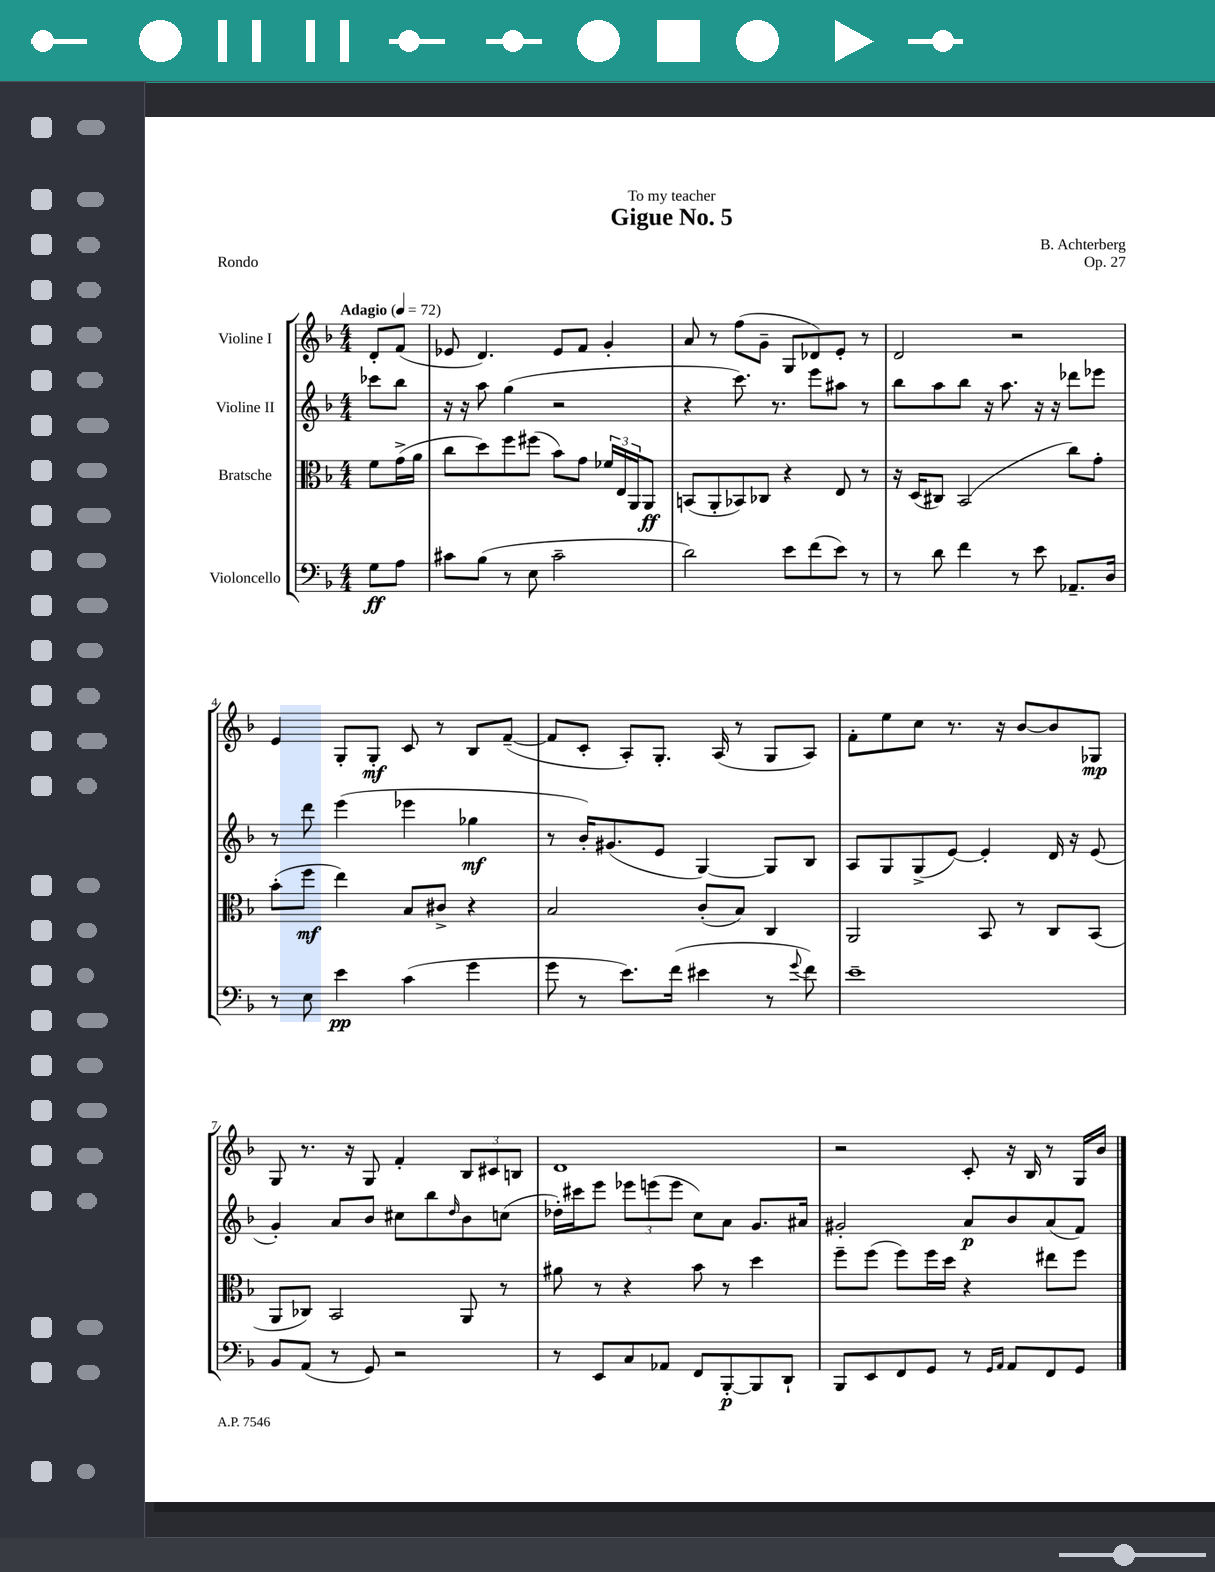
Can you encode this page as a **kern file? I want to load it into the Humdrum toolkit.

**kern	**kern	**kern	**kern
*staff4	*staff3	*staff2	*staff1
*clefF4	*clefC3	*clefG2	*clefG2
*k[b-]	*k[b-]	*k[b-]	*k[b-]
*M4/4	*M4/4	*M4/4	*M4/4
*MM72	*MM72	*MM72	*MM72
8G	8f	8ccc-	8d'
8A	(16g^	8bb-	(8f
.	16a	.	.
=	=	=	=
8c#	8cc	16r	8e-
.	.	16r	.
(8B-	8dd)	8aa	4.d)
8r	8ff	(4gg	.
8E	(8ff#	.	.
2c#~	8b-)	2r	8e-
.	8g	.	8f
.	24f-	.	4g'
.	24E	.	.
.	24AA	.	.
.	8AA	.	.
=	=	=	=
2d)	(8BB	4r	8a
.	8AA'	.	8r
.	8BB-)	8.ccc)	(8ff
.	8C-	.	8g~
.	.	8.r	.
8e	4r	.	8G
(8f	.	8eee	8d-)
8e)	8E	8aa#	8e'
8r	8r	8r	8r
=	=	=	=
8r	16r	8bb-	2d
.	(16D	.	.
8d	8C#)	8aa	.
4f	(2BB-	8bb-	.
.	.	16r	.
.	.	8.aa	.
8r	.	.	2r
8e	.	16r	.
.	.	16r	.
8.AA-~	8cc)	8ddd-	.
.	8g'	8eee-	.
16D	.	.	.
=	=	=	=
8r	(8b-'	8r	4e
8E	8ff	8ddd	.
4e	4ee)	(4eee	8G'
.	.	.	8G'
(4c	8B-	4eee-	8c
.	8c#^	.	8r
4g	4r	4gg-	8B-
.	.	.	([8f~
=	=	=	=
8g	2B-	8r	8f]
8r	.	16b-')	8c'
.	.	(8.g#	.
8.e)	.	.	8A')
.	.	8e	8.G'
(16f	.	.	.
4e#	(8c'	[4G)	.
.	.	.	(16A
.	8B-)	.	8r
8r	4C	8G]	8G
8qqg	.	.	.
8f)	.	8B-	8A)
=	=	=	=
1e~	2AA	8A	8f'
.	.	8G	8ee
.	.	(8G^	8cc
.	.	[8e)	8.r
.	8BB-	4e']	.
.	.	.	16r
.	8r	.	[8b-
.	8C	16d	8b-]
.	.	16r	.
.	(8BB-	(8e	8G-
=	=	=	=
8BB-	8AA	4g')	8G
(8AA	8C-)	.	8.r
8r	2BB-	8a	.
.	.	.	16r
8GG)	.	8b-	8G
2r	.	8cc#	4f'
.	.	8bb-	.
.	.	16qqdd	.
.	8AA	8b-	12B-
.	.	.	12c#
.	8r	(8cc	.
.	.	.	12B
=	=	=	=
8r	8a#	16dd-')	1d
.	.	16ccc#	.
8EE	8r	8eee	.
8C	4r	12eee-	.
.	.	(12eee	.
8AA-	.	.	.
.	.	12eee	.
8FF	8b-	8cc)	.
[8BBB-'	8r	8a	.
8BBB-]	4dd	8.g	.
8DD`	.	.	.
.	.	16a#	.
=	=	=	=
8BBB-	8ff~	2g#'	2r
8EE	(8ff	.	.
8FF	8ff)	.	.
8GG	16ff	.	.
.	16dd	.	.
8r	4r	8a	8c'
16qqGG	.	.	.
16qqAA	.	.	.
8AA	.	8b-	16r
.	.	.	16B-
8FF	8ee#	(8a	8r
8GG	8ff	8f)	16G
.	.	.	16b-
==	==	==	==
*-	*-	*-	*-
